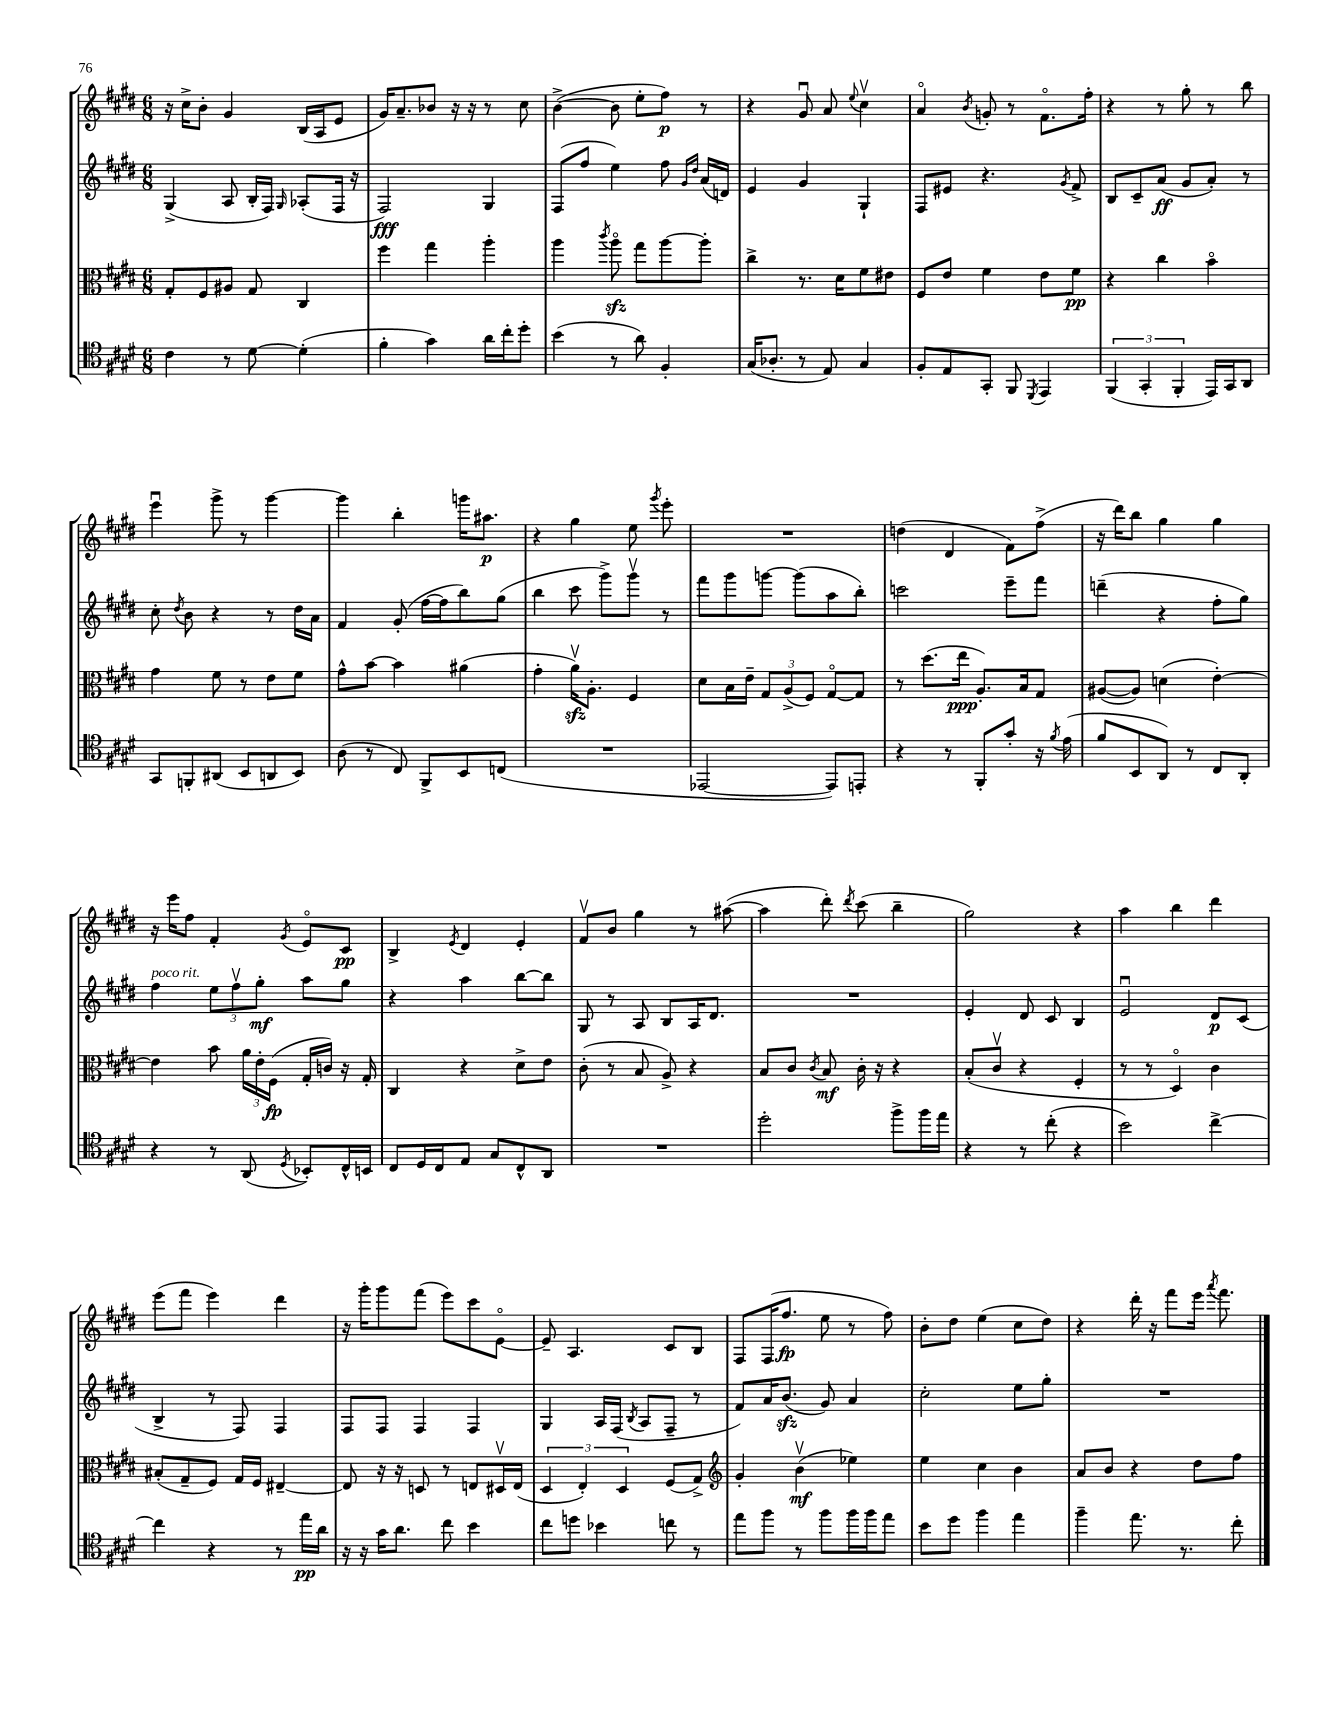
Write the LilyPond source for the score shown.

<<
\new StaffGroup <<
\new Staff = "s0" {
    \clef treble \key e \major \numericTimeSignature \time 6/8
    \autoBeamOff r16 cis''16[-> b'8]-. gis'4 b16[( a16 e'8] |
    gis'16[) a'8.-- bes'8] r16 r16 r8 cis''8 |
    b'4~->( b'8 e''8[-. fis''8]\p) r8 |
    r4 gis'8\downbow a'8 \appoggiatura { e''8 } cis''4\upbow |
    a'4\flageolet \acciaccatura { b'8 } g'8-. r8 fis'8.[\flageolet fis''16]-. |
    r4 r8 gis''8-. r8 b''8 |
    e'''4\downbow gis'''8-> r8 gis'''4~ |
    gis'''4 b''4-. g'''16[ ais''8.]\p |
    r4 gis''4 e''8 \acciaccatura { gis'''8 } e'''8-. |
    R2. |
    d''4( dis'4 fis'8[) fis''8]->( |
    r16 dis'''16[) b''8] gis''4 gis''4 |
    r16 e'''16[ fis''8] fis'4-. \acciaccatura { gis'8 } e'8[\flageolet cis'8]\pp |
    b4-> \acciaccatura { e'8 } dis'4 e'4-. |
    fis'8[\upbow b'8] gis''4 r8 ais''8~( |
    ais''4 dis'''8-.) \acciaccatura { dis'''8 } cis'''8( b''4-- |
    gis''2) r4 |
    a''4 b''4 dis'''4 |
    e'''8[( fis'''8] e'''4) dis'''4 |
    r16 gis'''16[-. gis'''8 fis'''8]( e'''8[) cis'''8 e'8]~\flageolet |
    e'8-- a4. cis'8[ b8] |
    fis8[ fis16( fis''8.]\fp e''8 r8 fis''8) |
    b'8[-. dis''8] e''4( cis''8[ dis''8]) |
    r4 dis'''16-. r16 fis'''8[ e'''16] \acciaccatura { a'''8 } fis'''8. \bar "|." |
}
\new Staff = "s1" {
    \clef treble \key e \major \numericTimeSignature \time 6/8
    \autoBeamOff gis4->( a8 b16[-. fis16]) \grace { gis16 } aes8[-.( fis16] r16 |
    fis2\fff) gis4 |
    fis8[( fis''8] e''4) fis''8 \grace { gis'16[ dis''16] } a'16[( d'16]) |
    e'4 gis'4 gis4-! |
    fis8[ eis'8] r4. \acciaccatura { gis'8 } fis'8-> |
    b8[ cis'8-- a'8]\ff( gis'8[ a'8]-.) r8 |
    cis''8-. \acciaccatura { dis''8 } b'8 r4 r8 dis''16[ a'16] |
    fis'4 gis'8-.( fis''16[~ fis''16 b''8) gis''8]( |
    b''4 cis'''8 gis'''8[->) gis'''8]\upbow r8 |
    fis'''8[ gis'''8 g'''8]~ g'''8[( a''8 b''8]-.) |
    c'''2 e'''8[-- fis'''8] |
    d'''4--( r4 fis''8[-. gis''8]) |
    fis''4^\markup { \italic "poco rit." } \tuplet 3/2 { e''8[ fis''8\upbow gis''8]-.\mf } a''8[ gis''8] |
    r4 a''4 b''8[~ b''8] |
    gis8 r8 a8 b8[ a16 dis'8.] |
    R2. |
    e'4-. dis'8 cis'8 b4 |
    e'2\downbow dis'8[\p cis'8]( |
    b4-> r8 fis8) fis4 |
    fis8[ fis8] fis4 fis4 |
    gis4 a16[ fis16]( \acciaccatura { b8 } a8[ fis8]-- r8 |
    fis'8[) a'16 b'8.]\sfz( gis'8) a'4 |
    cis''2-. e''8[ gis''8]-. |
    R2. \bar "|." |
}
\new Staff = "s2" {
    \clef alto \key e \major \numericTimeSignature \time 6/8
    \autoBeamOff gis8[-. fis8 ais8] gis8 cis4 |
    fis''4 gis''4 a''4-. |
    a''4 \acciaccatura { cis'''8 } a''8\flageolet\sfz gis''8[ a''8~ a''8]-. |
    cis''4-> r8. dis'16[ fis'8 eis'8] |
    fis8[ e'8] fis'4 e'8[ fis'8]\pp |
    r4 cis''4 b'4\flageolet |
    gis'4 fis'8 r8 e'8[ fis'8] |
    gis'8[-^ b'8]~ b'4 ais'4( |
    gis'4-. a'16[\upbow\sfz) a8.]-. fis4 |
    dis'8[ b16 e'16]-- \tuplet 3/2 { gis8[ a8->( fis8]) } gis8[~\flageolet gis8] |
    r8 dis''8.[( e''16]\ppp a8.[-.) b16 gis8] |
    ais8[~( ais8]) d'4( e'4~-.) |
    e'4 b'8 \tuplet 3/2 { a'16[ e'16-. fis16]\fp( } gis16[-. c'16]) r16 gis16-. |
    cis4 r4 dis'8[-> e'8] |
    cis'8-.( r8 b8 a8->) r4 |
    b8[ cis'8] \acciaccatura { cis'8 } b8\mf cis'16-. r16 r4 |
    b8[-.( cis'8]\upbow r4 fis4-. |
    r8 r8 dis4\flageolet) cis'4 |
    bis8[-.( gis8-- fis8]) gis16[ fis16] eis4~-- |
    eis8 r16 r16 d8 r8 e8[ dis16\upbow e16]( |
    \tuplet 3/2 { dis4 e4-.) dis4 } fis8[( gis8]->) |
    \clef treble gis'4-. b'4\upbow\mf( ees''4) |
    e''4 cis''4 b'4 |
    a'8[ b'8] r4 dis''8[ fis''8] \bar "|." |
}
\new Staff = "s3" {
    \clef tenor \key e \major \numericTimeSignature \time 6/8
    \autoBeamOff cis'4 r8 dis'8~ dis'4-.( |
    fis'4-. gis'4) a'16[ cis''16-. dis''8]-. |
    b'4( r8 a'8) fis4-. |
    gis16[( aes8.]-. r8 e8) gis4 |
    fis8[-. e8 gis,8]-. fis,8 \acciaccatura { dis,8 } e,4 |
    \tuplet 3/2 { fis,4( gis,4-. fis,4-. } e,16[) gis,16 a,8] |
    gis,8[ f,8-. ais,8]( b,8[ a,8 b,8]) |
    a8( r8 cis8) fis,8[-> b,8 c8]( |
    R2. |
    ees,2~ ees,8[) e,8]-. |
    r4 r8 fis,8[-. gis'8]-. r16 \acciaccatura { fis'8 } e'16( |
    fis'8[ b,8 a,8]) r8 cis8[ a,8]-. |
    r4 r8 a,8( \acciaccatura { dis8 } bes,8[-.) cis16-^ b,16] |
    cis8[ dis16 cis16 e8] gis8[ cis8-^ a,8] |
    R2. |
    dis''2-. fis''8[-> fis''16 e''16] |
    r4 r8 cis''8-.( r4 |
    b'2) cis''4~-> |
    cis''4 r4 r8 e''16[\pp a'16] |
    r16 r16 gis'16[ a'8.] cis''8 b'4 |
    cis''8[ d''8] bes'4 c''8 r8 |
    e''8[ fis''8] r8 fis''8[ fis''16 fis''16 e''8] |
    b'8[ dis''8] fis''4 e''4 |
    fis''4-- e''8. r8. cis''8-. \bar "|." |
}
>>
>>
\layout { \context { \Score \remove "Bar_number_engraver" } }
